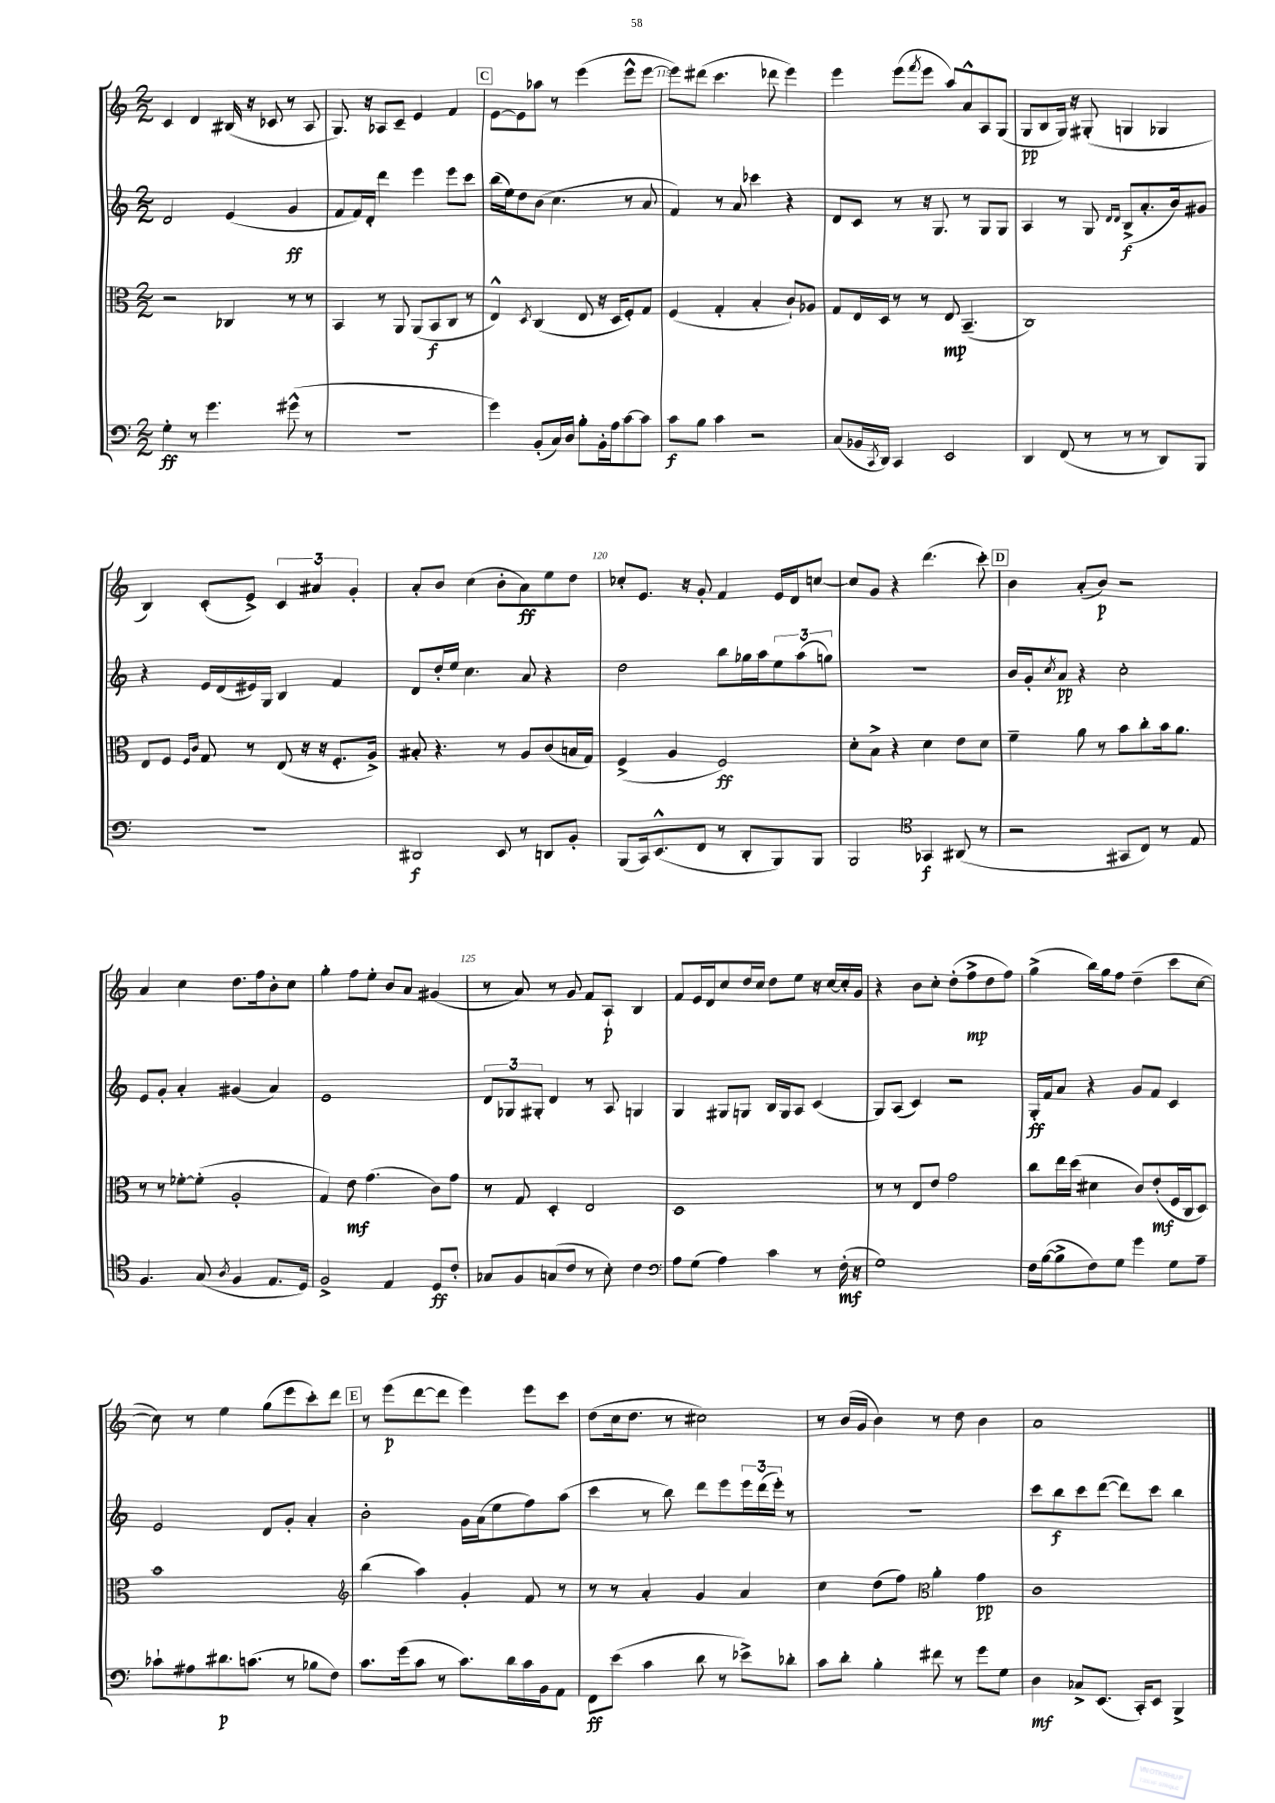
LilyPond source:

<<
\new StaffGroup <<
\new Staff = "s0" {
    \clef treble \key c \major \numericTimeSignature \time 2/2
    c'4 d'4 bis16( r16 ces'8 r8 a8 |
    g8.) r16 aes8 c'8-- e'4 f'4 |
    \mark \markup { \box "C" } e'8~ e'8 aes''8 r8 e'''4( e'''8-^ e'''8~ |
    e'''8) dis'''8( c'''4. des'''8 e'''4) |
    e'''4 e'''8( \acciaccatura { f'''8 } e'''8 a''8) a'8-^ a8 g8( |
    g8\pp b8 g16) r16 gis8-.( g4 ges4 |
    b4) c'8-.( e'8->) \tuplet 3/2 { c'4 ais'4 g'4-. } |
    a'8-. b'8 c''4( b'8-. a'8\ff) e''8 d''8 |
    ces''8-. e'8. r16 g'8-. f'4 e'16 d'16 c''8~ |
    c''8 g'8 r4 d'''4.( c'''8-.) |
    \mark \markup { \box "D" } b'4 a'8-.( b'8\p) r2 |
    a'4 c''4 d''8. f''16 b'8-. c''8 |
    g''4-. f''8 e''8-. b'8 a'8 gis'4( |
    r8 a'8) r8 g'8 f'8 a8-!\p b4 |
    f'8 e'16 d'16 c''8 d''16 c''16 d''8 e''8 r16 c''16~ c''16-. g'16 |
    r4 b'8 c''8-. d''8-.( f''8->\mp d''8 f''8) |
    g''4->( b''16) g''16 f''8 d''4--( c'''8 c''8~ |
    c''8) r8 e''4 g''8( e'''8 c'''8-.) d'''8 |
    \mark \markup { \box "E" } r8 e'''8\p( d'''8~ d'''8 e'''4) e'''8 c'''8 |
    d''8( c''16 d''8. r8 cis''2) |
    r8 b'16( g'16 b'4) r8 d''8 b'4 |
    a'1 \bar "|." |
}
\new Staff = "s1" {
    \clef treble \key c \major \numericTimeSignature \time 2/2
    d'2 e'4( g'4\ff |
    f'8 f'16) d'16-. d'''4 e'''4 e'''8 c'''8 |
    \mark \markup { \box "C" } b''16( e''16) d''8 b'8( c''4. r8 a'8 |
    f'4) r8 a'8 ces'''4 r4 |
    d'8 c'8 r8 r16 g8. r8 g8 g8 |
    a4 r8 g8 \grace { d'16 d'16 } b8->\f( a'8.-. b'16) gis'8 |
    r4 e'16 d'16( eis'16) g16 b4 f'4 |
    d'8 d''16-. e''16 c''4. a'8 r4 |
    d''2 b''8 ges''16 a''16 \tuplet 3/2 { e''8 a''8( g''8) } |
    r1 |
    \mark \markup { \box "D" } b'16 g'16-. \acciaccatura { c''8 } a'8\pp r4 c''2-. |
    e'8 g'8-. a'4-. gis'4( a'4) |
    e'1 |
    \tuplet 3/2 { d'8 ges8 gis8-. } d'4 r8 a8 g4 |
    g4 gis8 g8 b16 g16 a8 c'4( |
    g8) a8( c'4) r2 |
    g16-.\ff f'16 a'8 r4 g'8 f'8 c'4 |
    e'2 d'8 g'8-. a'4-. |
    \mark \markup { \box "E" } b'2-. g'16 a'16( e''8 f''8) a''8( |
    c'''4 r8 b''8) d'''8 e'''8 \tuplet 3/2 { e'''16 d'''16( e'''16-.) } r8 |
    r1 |
    c'''8 b''8\f c'''8 d'''8~( d'''8) c'''8 b''4 \bar "|." |
}
\new Staff = "s2" {
    \clef alto \key c \major \numericTimeSignature \time 2/2
    r2 ces4 r8 r8 |
    b,4 r8 a,8 a,8( b,8\f c8 r8 |
    \mark \markup { \box "C" } e4-^) \acciaccatura { d8 } c4( e8 r16 d16 f8-.) g8 |
    f4( g4-. b4-. c'8-!) aes8 |
    g8 e16 d16 r8 r8 e8\mp b,4.--( |
    c1) |
    e8 f8 \grace { f16 c'16 } g8 r8 e8( r16 r16 f8.-. a16->) |
    bis8-. r4. r8 a8 c'8( b16 g16) |
    f4->( a4 f2\ff) |
    d'8-. b8-> r4 d'4 e'8 d'8 |
    \mark \markup { \box "D" } f'4-- a'8 r8 b'8 c''8-. b'16 a'8. |
    r8 r8 fes'8~-. fes'8-.( a2-. |
    g4) e'8\mf g'4.( c'8) g'8 |
    r8 g8 d4-. e2 |
    d1 |
    r8 r8 e8 e'8 g'2 |
    c''8 e''16 d''16( dis'4 c'8) e'8-.\mf( f16 c16 d8) |
    b'1 |
    \mark \markup { \box "E" } \clef treble b''4( a''4) g'4-. f'8 r8 |
    r8 r8 a'4-. g'4 a'4 |
    c''4 d''8( f''8) \clef alto a'4-. g'4\pp |
    c'1 \bar "|." |
}
\new Staff = "s3" {
    \clef bass \key c \major \numericTimeSignature \time 2/2
    g4-.\ff r8 g'4. gis'8-^( r8 |
    R1 |
    \mark \markup { \box "C" } g'4) b,8-.( c16) d16 b8-. b,16-. a16 c'8~ c'8 |
    c'8\f b8 c'4 r2 |
    c8( bes,16 \acciaccatura { c,8 } d,16) c,4 e,2 |
    d,4 f,8( r8 r8 r8 d,8) b,,8 |
    R1 |
    dis,2\f e,8 r8 d,8 b,8-. |
    b,,8( c,16) e,8.-^( f,8 r8 d,8-. b,,8) b,,8 |
    b,,2 \clef tenor ges,4\f ais,8( r8 |
    \mark \markup { \box "D" } r2 gis,8 c8) r8 e8 |
    f4. g8( \acciaccatura { a8 } f4 e8. d16) |
    f2-> e4 d8\ff c'8-. |
    ges8 f8 g8( c'8 r8 b8-.) c'4 |
    \clef bass a8 g8( a4) c'4 r8 f16-.\mf( r16 |
    g1) |
    f16 b16~( b8-> f8) g8 g'4 g8 a8-- |
    ces'8-! ais8 dis'8.\p c'8.( r8 bes8 f8) |
    \mark \markup { \box "E" } c'8. g'16( c'8 r8 c'8.) d'16 c'16 b,16 a,8 |
    f,8\ff e'8( c'4 d'8 r8 ees'8->) des'8-. |
    c'8 d'8-. b4-. fis'8 r8 g'8 g8 |
    d4\mf ces8-> e,8.( c,16-.) e,8 b,,4-> \bar "|." |
}
>>
>>
\layout { \context { \Score currentBarNumber = #112 \override BarNumber.break-visibility = ##(#f #t #t) barNumberVisibility = #(every-nth-bar-number-visible 5) } }
